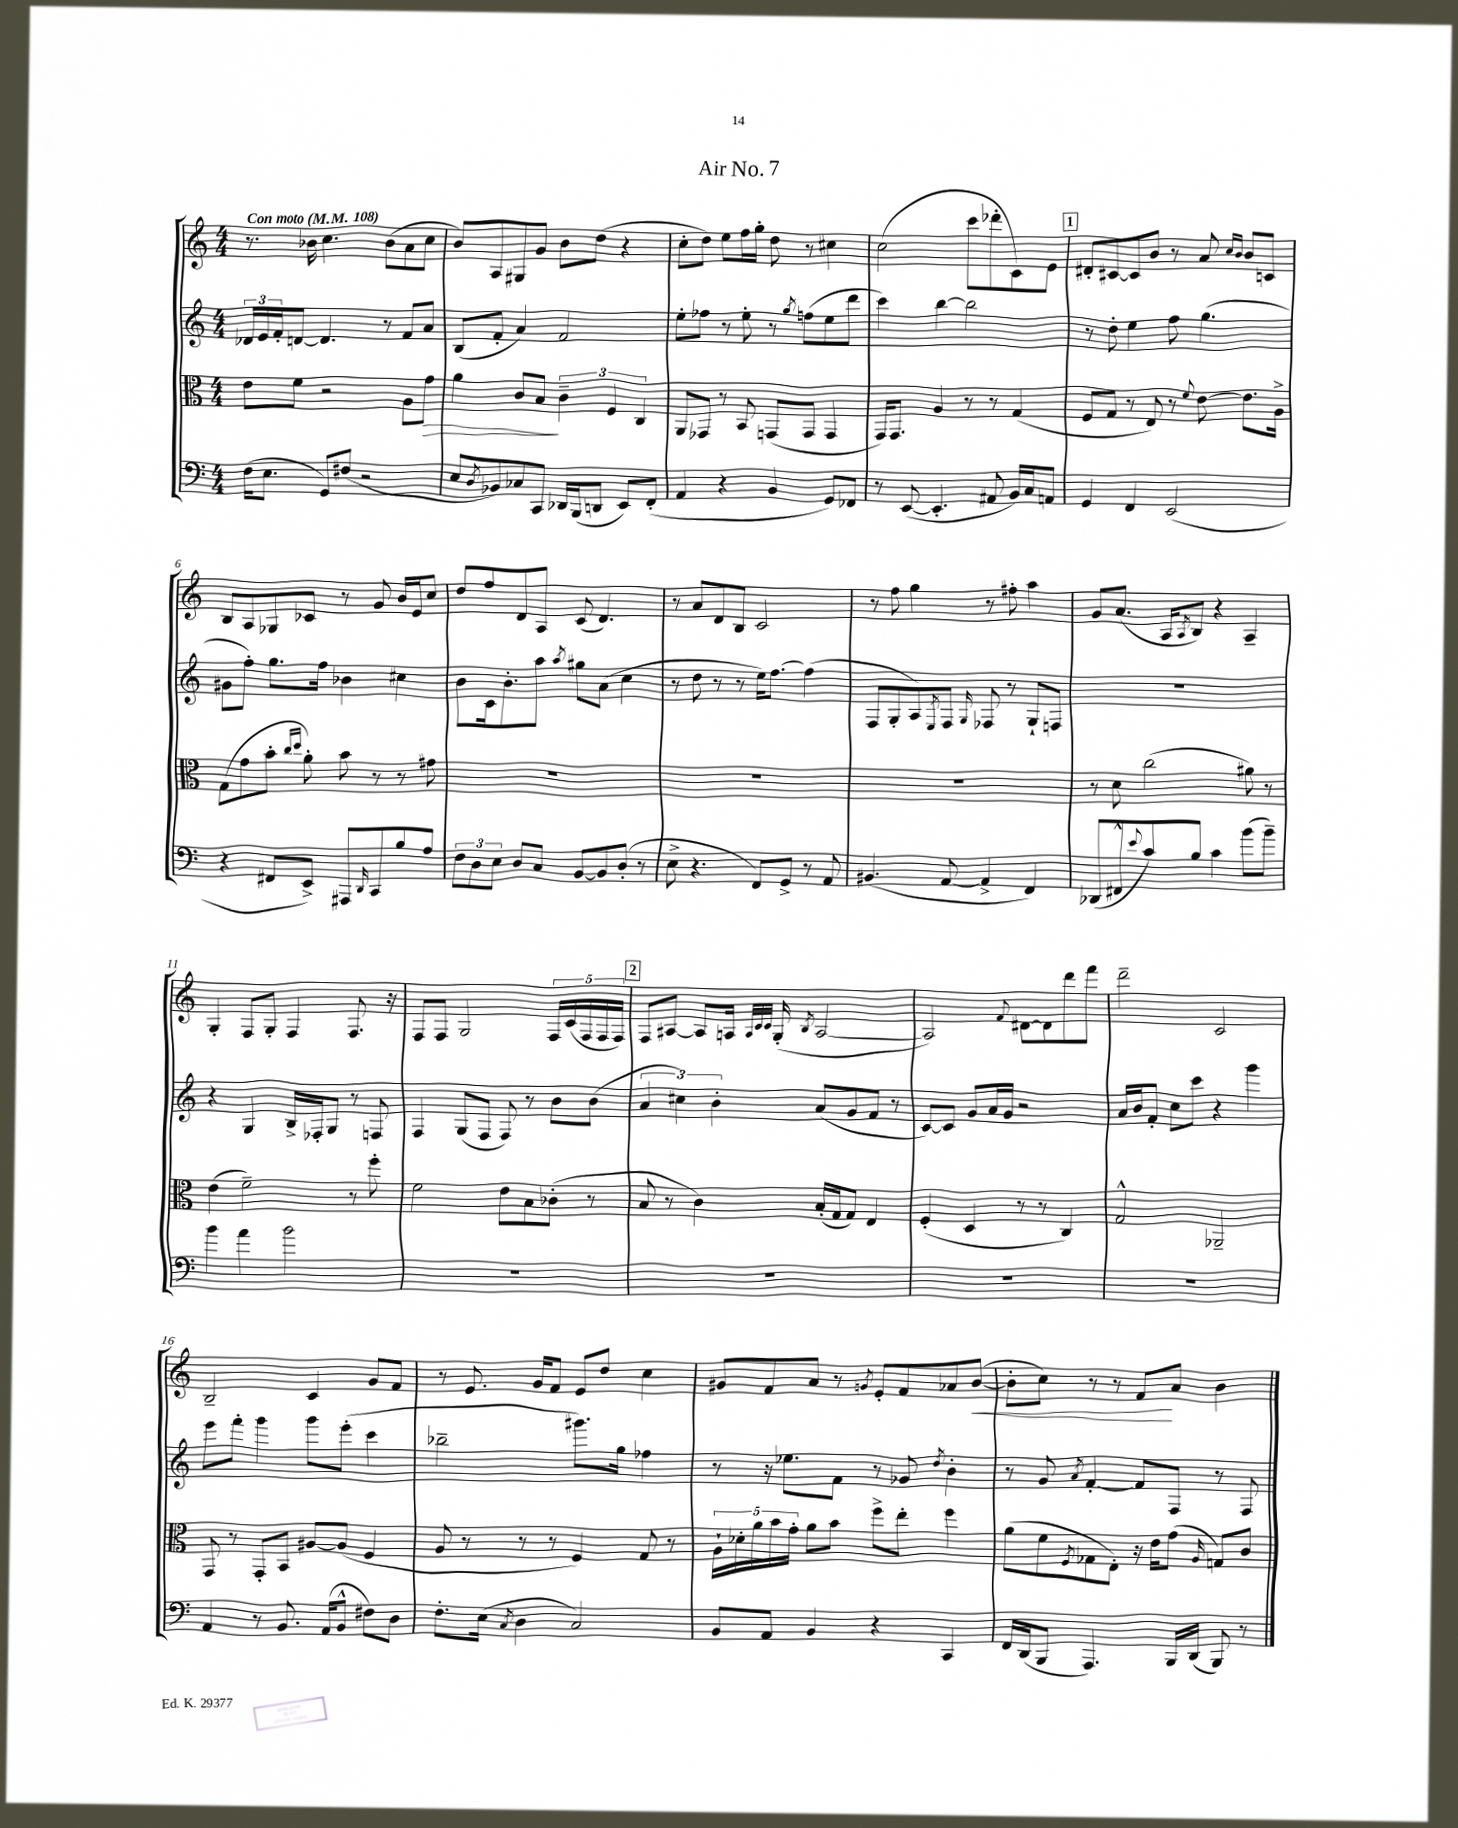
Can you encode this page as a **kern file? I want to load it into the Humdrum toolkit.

**kern	**kern	**kern	**kern
*staff4	*staff3	*staff2	*staff1
*clefF4	*clefC3	*clefG2	*clefG2
*k[]	*k[]	*k[]	*k[]
*M4/4	*M4/4	*M4/4	*M4/4
*MM108	*MM108	*MM108	*MM108
(16F\LK	8e\L	24d-/LL	8.r
.	.	24e/	.
8.E\J	.	.	.
.	.	24f'/J	.
.	8f\J	[8d/J	.
.	.	.	16b-\
8GG/L)	2r	4.d/]	4.cc\
(8F#/J	.	.	.
2r	.	.	.
.	.	8r	(8b-\L
.	8A\L	8f/L	8a\
.	8g\J	8a/J	8cc\J
=	=	=	=
8E/L	4a\	(8B/L	8b/L)
8qD/	.	.	.
8BB-/)	.	8f'/J	8A/
8C-/	8c/L	4a/)	8G#/
8CC/J	8B/J	.	8g/J
16DD-/LL	6c~\	2f/	8b\L
(16BBB/J	.	.	.
8DD/J	.	.	(8dd\J
.	6F/	.	.
8EE/L)	.	.	4r
.	6C/	.	.
(8FF'/J	.	.	.
=	=	=	=
4AA/	8AA/L	8ee'\L	8cc'\L
.	8GG-/J	8ff-\J	8dd\J)
4r	8r	8r	8ee\L
.	8BB/	8ee'\	16ff\L
.	.	.	16gg'\JJ
4BB/	(8GG/L	8r	8dd\
.	.	8qgg/	.
.	8GG/J	(8ff\L	8r
8GG/L)	4GG/	8ee\	4cc#\
8FF-/J	.	8ddd\J	.
=	=	=	=
8r	16GG/LK)	4ccc\)	(2cc\
.	8.GG/J	.	.
([8EE/	.	.	.
4.EE'/]	4A/	[4bb\	.
.	8r	2bb\]	8ccc\L
8AA#/	8r	.	8ddd-'\
16BB/LL)	(4G/	.	8c\)
16C/J	.	.	.
8AA/J	.	.	8e\J
=	=	=	=
4GG/	8F/L	8r	8d#'/L
.	8G/J	8dd'\	[8c#/
4FF/	8r	4ee\	8c#/]
.	8E/)	.	8b/J
(2EE/	8r	8ff\	8r
.	8qqf/	.	.
.	[8e\	(4.gg\	8a/
.	.	.	16qqcc/LL
.	.	.	16qqb/JJ
.	8.e\]L	.	8b/L
.	.	.	8c/J
.	16A^\Jk	.	.
=	=	=	=
4r	(8G\L	8g#\L	8B/L
.	8g\	8ff'\J)	8A/
8FF#/L	8b'\J	8.gg\L	8G-/
.	16qqcc/LL	.	.
.	16qqdd/JJ	.	.
8EE^/J)	8a'\)	.	8c-/J
.	.	16ff\Jk	.
8AAA#/L	8b\	4b-\	8r
16qqDD/	.	.	.
8CC/	8r	.	8g/
8B/	8r	4cc#\	16b/LL
.	.	.	16e/J
8A/J	8g#\	.	8cc/J
=	=	=	=
12F\L	1r	8b\L	8dd/L
12D\	.	.	.
.	.	16c\k	8ff/
12E\J	.	.	.
.	.	8.b'\	.
8D/L	.	.	8d/
8C/J	.	8aa\J	8A/J
.	.	8qaa/	.
[8BB/L	.	8gg#\L	(8c/
8BB/]	.	(8a\J	4.d/)
(8D'/J	.	4cc\	.
8r	.	.	.
=	=	=	=
8E^\	1r	8r	8r
4.r	.	8dd\	8a/L
.	.	8r	8d/
.	.	8r	8B/J
8FF/L)	.	16ee\LK)	2c/
.	.	[8.ff\J	.
8GG^/J	.	.	.
8r	.	(4ff\]	.
8AA/	.	.	.
=	=	=	=
(4.BB#/	1r	8F/L	8r
.	.	8G'/	8ff\
.	.	8A/)	4gg\
.	.	8qE/	.
[8AA/	.	8F/J	.
.	.	16qqG/	.
4AA^/]	.	8F-/	8r
.	.	8r	8ff#'\
4FF/)	.	8G`/L	4aa\
.	.	8F/J	.
=	=	=	=
(8DD-/L	8r	1r	8g/L
8FF#^^/	8d\	.	(8.a/J
8qqe/	.	.	.
8c/)	(2cc\	.	.
.	.	.	16A/LK
.	.	.	8qA/
8B/J	.	.	8B/J)
4c\	.	.	4r
(8b\L	8a#\)	.	4A~/
8b~\J)	8r	.	.
=	=	=	=
4b\	(4e\	4r	4G'/
4a\	2f~\)	4G/	8F/L
.	.	.	8G'/J
2b\	.	16B^/LL	4F/
.	.	16F-'/J	.
.	.	8G/J	.
.	8r	8r	8.F/
.	8ff'\	8F/	.
.	.	.	16r
=	=	=	=
1r	2f\	4F/	8F/L
.	.	.	8F/J
.	.	(8G/L	2G/
.	.	8F/J	.
.	8e\L	8F/)	.
.	8B\	8r	.
.	(8c-'\J	8b\L	20F/LL
.	.	.	(20c/
.	.	.	20F/
.	8r	(8b\J	.
.	.	.	20F/
.	.	.	20F/JJ)
=	=	=	=
1r	8B/	6a/	8F/L
.	8r	.	[8A#/J
.	.	6cc#\)	.
.	4c\)	.	8A#/]L
.	.	6b'\	.
.	.	.	16A/Jk
.	.	.	32qqA/LLL
.	.	.	32qqc/
.	.	.	32qqc/JJJ
.	.	.	(16G'/
.	.	.	8qB/
.	(16B'/LL	(8a/L	[2A/
.	16G/J	.	.
.	8G/J)	8g/	.
.	4E/	8f/J	.
.	.	8r	.
=	=	=	=
1r	(4F'/	[8c/L)	2A/])
.	.	8c/]J	.
.	4D/	8g/L	.
.	.	16a/L	.
.	.	16g/JJ	.
.	.	.	8qqf/
.	8r	2r	[8d#\L
.	8r	.	8d#\]
.	4C/)	.	8ddd\
.	.	.	8fff\J
=	=	=	=
1r	2G^^/	16a/LL	2ddd~\
.	.	16b/J	.
.	.	8f'/J	.
.	.	8cc\L	.
.	.	8ccc\J	.
.	2AA-~/	4r	2c/
.	.	4ggg\	.
=	=	=	=
4AA/	8GG/	8eee\L	2B~/
.	8r	8fff'\J	.
8r	8GG'/L	4ggg\	.
8.BB/	8BB/J	.	.
.	[8A#/L	8ggg\L	4c/
(16AA/LK	.	.	.
8BB^^/J	(8A#/]J	(8eee'\J	.
8F#\L)	4F/	4ccc\	8g/L
8D\J	.	.	8f/J
=	=	=	=
8.F'\L	8A/	2bb-~\	8r
.	8r	.	8.e/
(16E\Jk	.	.	.
8qC/	.	.	.
4D\	8r	.	.
.	.	.	16g/LK
.	8r	.	8f/J
2C/)	4F/)	8.ggg#\L)	8e/L
.	.	.	8dd/J
.	.	16gg\Jk	.
.	8G/	4ff-\	4cc\
.	8r	.	.
=	=	=	=
8BB/L	20A`\LL	8r	8g#/L
.	20d-'\	.	.
.	20a\	.	.
8AA/J	.	16r	8f/
.	20b\	.	.
.	.	8.ee-\L	.
.	20g'\JJ	.	.
4BB/	8a\L	.	8a/J
.	8b\J	8f\J	8r
.	.	.	8qg/
4r	8ff^\L	8r	8e'/L
.	8ee'\J	8g-/	8f/
.	.	8qdd/	.
4CC/	4ff\	4b'\	8a-/
.	.	.	([8b/J
=	=	=	=
16FF/LL	(8a\L	8r	8b'\]L
(16DD/J	.	.	.
8BBB/J	8f\	8g/	8cc\J)
.	8qF/	8qa/	.
4.AAA/)	8G-\	[4f'/	8r
.	8E'\J)	.	8r
.	16r	8f/]L	8f/L
.	16e\LK	.	.
16BBB/LL	(8g\J	8F/J	8a/J
(16DD/JJ	.	.	.
.	16qqA/	.	.
8BBB/)	8G/L)	8r	4b\
8r	8c/J	8F/	.
==	==	==	==
*-	*-	*-	*-
